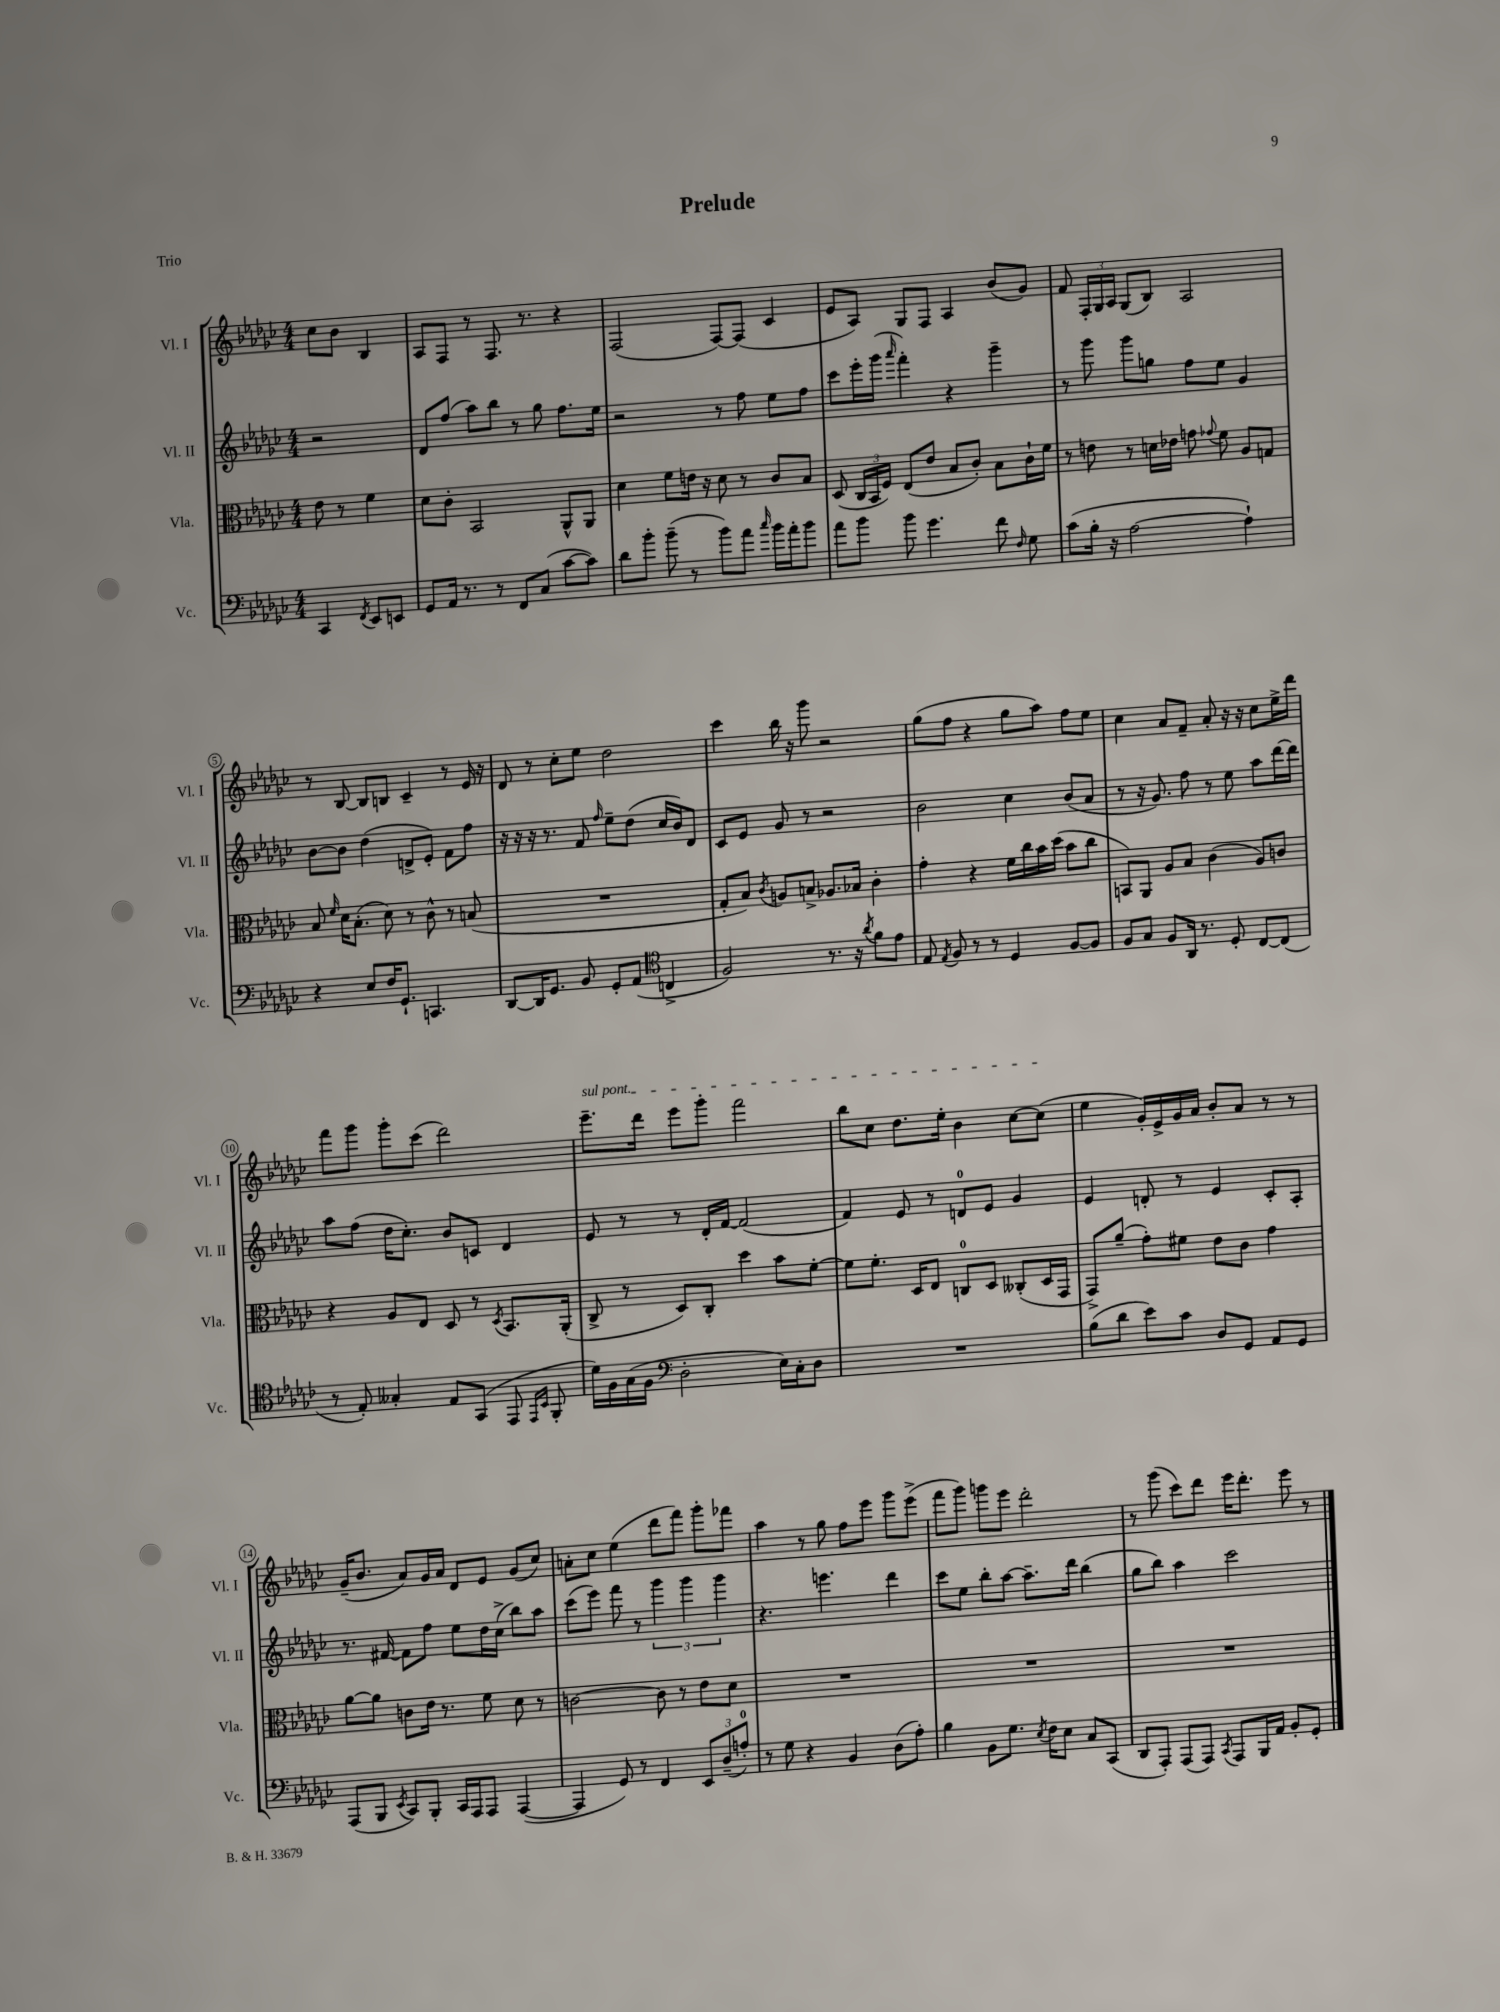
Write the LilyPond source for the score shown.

\header { title = "Prelude" piece = "Trio" }
<<
\new StaffGroup <<
\new Staff = "s0" \with { instrumentName = "Vl. I" shortInstrumentName = "Vl. I" } {
    \clef treble \key ges \major \numericTimeSignature \time 4/4 \partial 2
    \autoBeamOff ces''8[ bes'8] bes4 |
    aes8[ f8] r8 f8. r8. r4 |
    f2( f8[~) f8]( ces'4 |
    ees'8[ aes8]) ges8[ f8] aes4 bes'8[( ges'8]) |
    f'8 \tuplet 3/2 { f16[-. ges16 aes16] } ges8[( bes8]) aes2 |
    r8 bes8~ bes8[ b8] ces'4-- r8 ees'16 r16 |
    des'8 r8 ces''8[-. ees''8] des''2 |
    ces'''4 bes''16 r16 ges'''8 r2 |
    ges''8[( f''8] r4 ges''8[ aes''8]) f''8[ ees''8] |
    ces''4 aes'8[ f'8]-- aes'8-. r16 r16 ces''8[ ees''16-> des'''16] |
    f'''8[ ges'''8] ges'''8[-. ces'''8]( des'''2) |
    \once \override TextSpanner.bound-details.left.text = \markup { \italic "sul pont." } ees'''8.[--\startTextSpan des'''16] ees'''8[ ges'''8]-. f'''2 |
    bes''8[ ces''8] des''8.[ ees''16]-. bes'4 ces''8[~ ces''8]\stopTextSpan( |
    ees''4 ges'16[-.) ees'16-> ges'16 aes'16] bes'8[-. aes'8] r8 r8 |
    ges'16[--( bes'8.] aes'8[) ges'16 aes'16] des'8[ ees'8] ges'8[( ces''8]) |
    a'8[-. ces''8] ees''4( des'''8[ f'''8]) ges'''8[-. fes'''8] |
    aes''4 r8 ges''8 f''8[ ees'''8] ges'''8[ ees'''8]->( |
    f'''8[ ges'''8]) g'''8[ ees'''8] des'''2-. |
    r8 ges'''8( ces'''8[) des'''8] ees'''16[ des'''8.]-. ees'''8 r8 \bar "|." |
}
\new Staff = "s1" \with { instrumentName = "Vl. II" shortInstrumentName = "Vl. II" } {
    \clef treble \key ges \major \numericTimeSignature \time 4/4 \partial 2
    \autoBeamOff r2 |
    des'8[ f''8]( aes''8[) bes''8] r8 ges''8 f''8.[ ees''16] |
    r2 r8 f''8 ees''8[ f''8] |
    ces'''8[ ees'''16-. ges'''16]( \grace { aes'''16 } f'''4-.) r4 ges'''4-- |
    r8 ges'''8 ges'''8[ g''8] f''8[ ees''8] ges'4 |
    bes'8[~ bes'8] des''4( d'8[-> ees'8]-.) f'8[ f''8] |
    r16 r16 r16 r8. f'8 \grace { f''16 } ees''8[-- des''8]( ces''16[ bes'16) des'8] |
    ces'8[ ees'8] ges'8 r8 r2 |
    bes'2 ces''4 bes'8[( aes'8] |
    r8 r16 ges'8.) f''8 r8 ees''8 aes''8[ des'''16~ des'''16] |
    aes''8[ f''8]( des''16[ ces''8.]-.) bes'8[ c'8] des'4 |
    ees'8 r8 r8 des'16[-. f'16]~ f'2( |
    f'4) ees'8 r8 d'8[-0 ees'8] ges'4 |
    ees'4 d'8-. r8 ees'4 ces'8[-. aes8]-. |
    r8. fis'16~ fis'8[ f''8] ees''8[ des''16 ces''16]->( bes''8[) aes''8] |
    ces'''8[( ees'''8]) f'''8 r8 \tuplet 3/2 { ges'''4 ges'''4 ges'''4 } |
    r4. e'''4. des'''4 |
    ces'''8[ ees''8] bes''8[-. aes''8]~ aes''8.[-- des'''16] bes''4( |
    ges''8[ bes''8]) aes''4 ces'''2 \bar "|." |
}
\new Staff = "s2" \with { instrumentName = "Vla." shortInstrumentName = "Vla." } {
    \clef alto \key ges \major \numericTimeSignature \time 4/4 \partial 2
    \autoBeamOff ees'8 r8 f'4 |
    des'8[ ces'8]-. bes,2 aes,8[-^ aes,8] |
    des'4 f'8[ e'16] r16 des'8 r8 ces'8[ bes8] |
    des8( \tuplet 3/2 { ces16[ bes,16 f16]) } ees8[( ees'8] bes8[ ces'8]-.) bes8[ ces'16-! f'16] |
    r8 e'8 r8 d'16[ ees'16] g'8 \appoggiatura { ges'8 } f'8 aes8[ g8] |
    bes8 \grace { f'16 } des'16[ bes8.]-.( des'8) r8 ces'8-^ r8 b8( |
    R1 |
    ges8[-. bes8]) \acciaccatura { ces'8 } a8[ b8]-> aes8.[ bes16] ces'4-. |
    ges'4-. r4 f'16[ ces''16 bes'16 des''16]( bes'8[ ces''8] |
    b,8[) aes,8] aes8[ bes8] ces'4( aes8[) c'8] |
    r4 aes8[ ees8] des8 r8 \acciaccatura { des8 } bes,8.[ aes,16]-.( |
    ces8-> r8 des8[) ces8]-. des''4 bes'8[ f'8]~-. |
    f'8[ f'8.]-. des16[ ees8] c8[-0 des8] ceses8[-.( des16 ges,16] |
    ges,8[->) aes'8]--( ges'8[-.) fis'8] ees'8[ ces'8] ges'4 |
    aes'8[~ aes'8] c'8[ ees'16] r8. f'8 des'8 r8 |
    c'2~ c'8 r8 ees'8[ des'8] |
    R1 |
    R1 |
    R1 \bar "|." |
}
\new Staff = "s3" \with { instrumentName = "Vc." shortInstrumentName = "Vc." } {
    \clef bass \key ges \major \numericTimeSignature \time 4/4 \partial 2
    \autoBeamOff ces,4 \acciaccatura { f,8 } ees,8[ e,8] |
    ges,8[ aes,16] r8. r8 f,8[ ces8]( ces'8[~ ces'8]) |
    des'8[ bes'8]-. bes'8--( r8 bes'8[) aes'8] \grace { ces''16 } bes'16[ aes'16-. bes'8] |
    aes'8[ bes'8] bes'8 ges'4. f'8 \grace { f16 } ges8 |
    ces'8[( bes16]-. r16 aes2~ aes4-!) |
    r4 ees8[ f16 ges,8.]-! c,4. |
    des,8[~ des,16 ges,8.] bes,8 ges,8[-. aes,8]( \clef tenor c4-> |
    f2) r8. r16 \acciaccatura { aes'8 } f'8[ ees'8] |
    ees8 \acciaccatura { ees8 } f8 r8 r8 des4 f8[~ f8] |
    f8[ ges8] f8[ aes,16] r8. des8-. ces8[~ ces8]( |
    r8 ees8-.) geses4-. ees8[ ges,8]( ees,8 \grace { ees,16[ bes,16] } f,8-. |
    des'16[) f16 ges16( f16] \clef bass des2-. ees16[) ces16-. des8] |
    R1 |
    bes8[( des'8] ees'8[) ces'8] des8[ ges,8] aes,8[ ges,8] |
    aes,,8[( bes,,8] \acciaccatura { ees,8 } ces,8[) bes,,8]-. ces,16[ aes,,16 aes,,8] aes,,4~( |
    aes,,4 ges,8) r8 f,4 \tuplet 3/2 { ees,8[ des8--( a8]-0-.) } |
    r8 ges8 r4 bes,4 des8[( aes8]-.) |
    bes4 bes,8[ ges8.] \acciaccatura { ees8 } f16[ ees8] ces8[ ces,8]( |
    des,8[ aes,,8]-.) aes,,8[( aes,,8]) \acciaccatura { ces,8 } aes,,8[ bes,,16 aes,16] bes,8[-. ges,8]-. \bar "|." |
}
>>
>>
\layout { \context { \Score \override BarNumber.stencil = #(make-stencil-circler 0.1 0.3 ly:text-interface::print) } }
